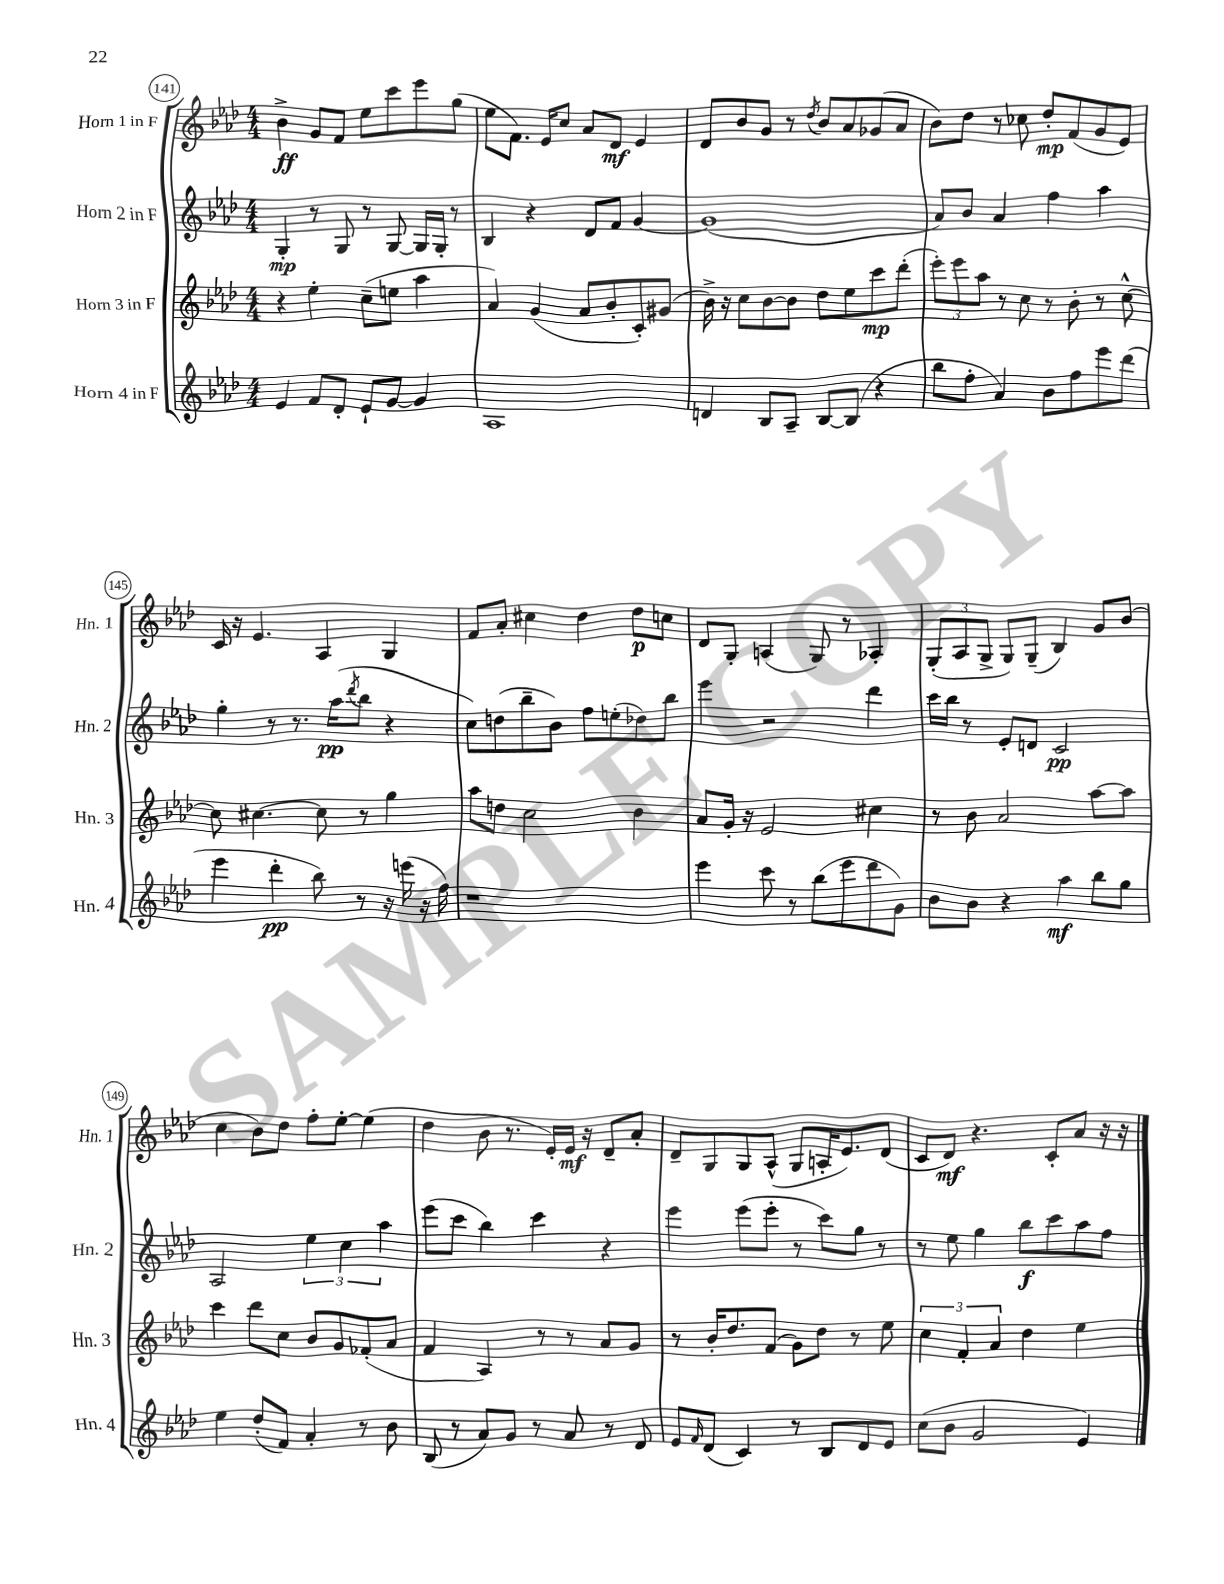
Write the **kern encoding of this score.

**kern	**kern	**kern	**kern
*staff4	*staff3	*staff2	*staff1
*clefG2	*clefG2	*clefG2	*clefG2
*k[b-e-a-d-]	*k[b-e-a-d-]	*k[b-e-a-d-]	*k[b-e-a-d-]
*M4/4	*M4/4	*M4/4	*M4/4
4e-	4r	4G'	4b-^
8f	4ee-'	8r	8g
8d-'	.	8G	8f
8e-`	(8cc~	8r	8ee-
[8g	8ee	[8G	8ccc
4g]	4aa-	16G]	8eee-
.	.	16G'	.
.	.	8r	(8gg
=	=	=	=
1A-	4a-)	4B-	8ee-
.	.	.	8.f)
.	(4g	4r	.
.	.	.	16e-
.	.	.	8cc
.	8a-	8d-	8a-
.	8b-'	8f	8d-
.	8c')	[4g	4e-
.	(8g#	.	.
=	=	=	=
4d	16b-^)	(1g]	8d-
.	16r	.	.
.	8cc	.	8b-
8B-	[8b-	.	8g
8A-~	8b-]	.	8r
.	.	.	8qdd-
[8B-	8dd-	.	8b-
(8B-]	8ee-	.	8a-
4r	8ccc	.	(8g-
.	(8ddd-'	.	8a-
=	=	=	=
8bb-	12eee-')	8a-)	8b-)
.	12eee-	.	.
8ff'	.	8b-	8dd-
.	12aa-	.	.
4a-)	8r	4a-	8r
.	8cc	.	8cc-
8b-	8r	4ff	8dd-'
8ff	8b-'	.	(8f
8eee-	8r	4aa-	8g
(8ddd-	[8cc^^	.	8e-)
=	=	=	=
4eee-	8cc]	4gg'	16c
.	.	.	16r
.	[4.cc#	.	4.e-
4ddd-'	.	8r	.
.	.	8.r	.
8bb-)	8cc#]	.	4A-
.	.	(16aa-	.
.	.	8qddd-	.
8r	8r	8bb-	.
16r	4gg	4r	4G
(16eee	.	.	.
16r	.	.	.
16ff)	.	.	.
=	=	=	=
1r	8aa-	8cc)	8f
.	8dd	(8dd	8a-'
.	2cc	8bb-~	4cc#
.	.	8b-)	.
.	.	8ff	4dd-
.	.	(8ee'	.
.	4b-	8dd-)	8dd-
.	.	8bb-	8cc
=	=	=	=
4eee-	8a-	4eee-	8d-
.	16g'	.	8G'
.	16r	.	.
8ccc	2e-	2r	(4A
8r	.	.	.
(8bb-	.	.	8G)
8eee-	.	.	8r
8ddd-	4cc#	4ddd-	4A-'
8g)	.	.	.
=	=	=	=
8b-	8r	16ccc	(12G'
.	.	16bb-	.
.	.	.	12A-
8b-	8b-	8r	.
.	.	.	12G^
4r	2a-	8e-'	8G)
.	.	8d	(8G~
4aa-	.	2c	4B-)
8bb-	[8aa-	.	8g
8gg	8aa-]	.	(8b-
=	=	=	=
4ee-	4ccc	2A-	4cc
(8dd-'	8ddd-	.	8b-)
8f)	8cc	.	8dd-
4a-'	8b-	6ee-	8ff'
.	8g	.	[8ee-'
.	.	6cc	.
8r	(8f-'	.	(4ee-]
.	.	6aa-	.
8b-	8a-	.	.
=	=	=	=
(8B-	4f	(8eee-	4dd-
8r	.	8ccc	.
8a-)	4A-)	4bb-)	8b-
8g	.	.	8.r
8r	8r	4ccc	.
.	.	.	16e-')
8a-	8r	.	16e-
.	.	.	16r
8r	8a-	4r	8d-~
8d-	8g	.	8a-'
=	=	=	=
8e-	8r	4eee-	8d-~
16qqf	.	.	.
(8d-	16b-'	.	8G
.	8.dd-	.	.
4c)	.	(8eee-	8G
.	(8f	8eee-'	(8A-^^
8r	8g)	8r	8G
8B-	8dd-	8ccc)	16A'
.	.	.	8.e-)
8d-	8r	8gg	.
8e-	8ee-	8r	(8d-
=	=	=	=
(8cc	6cc	8r	8c
8b-	.	8ee-	8d-)
.	6f'	.	.
2g	.	4gg	4.r
.	6a-	.	.
.	4dd-	8bb-	.
.	.	8ccc	8c'
4e-)	4ee-	8aa-	8a-
.	.	8ff	16r
.	.	.	16r
==	==	==	==
*-	*-	*-	*-
